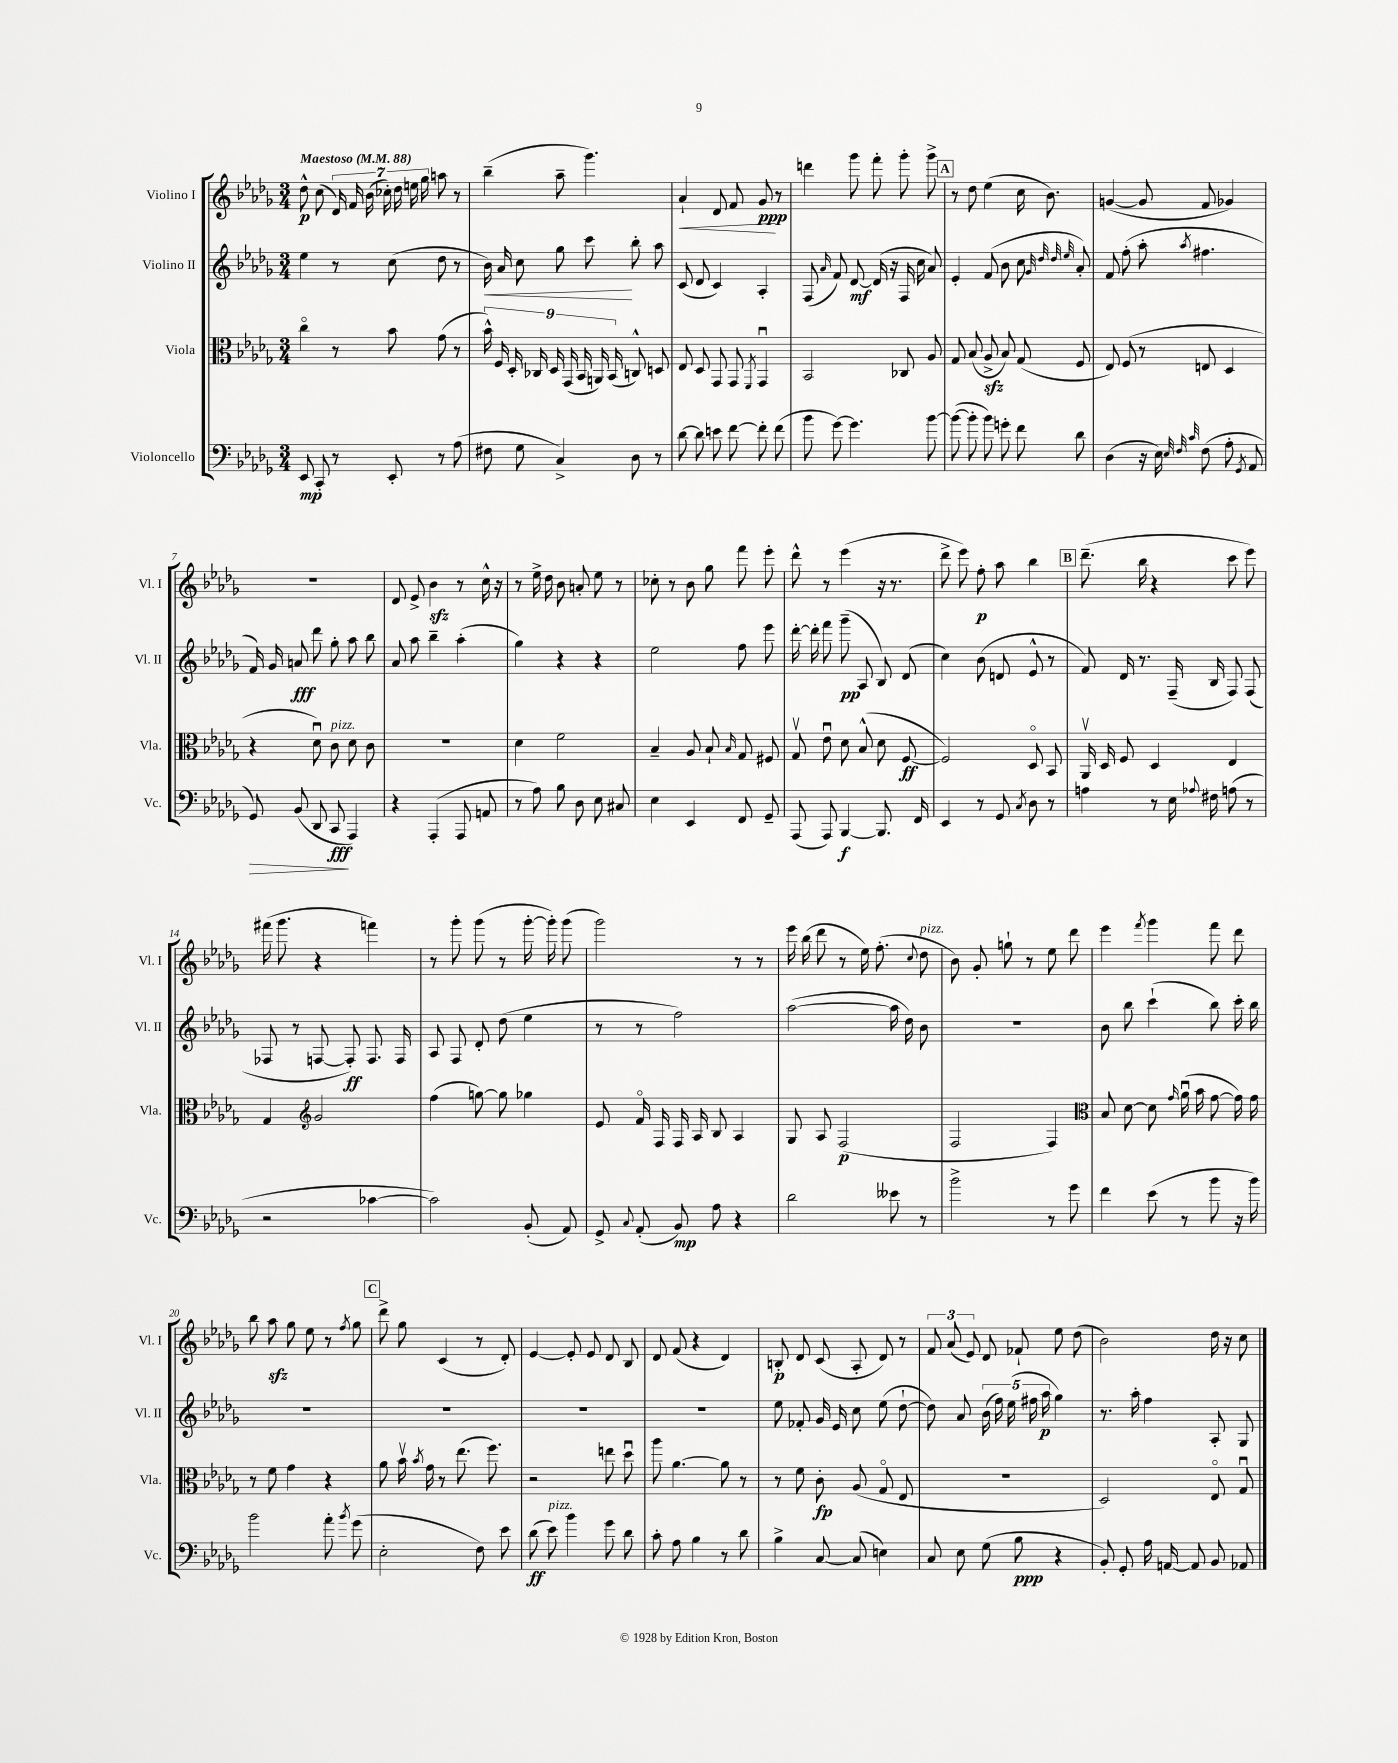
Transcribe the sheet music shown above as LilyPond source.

<<
\new StaffGroup <<
\new Staff = "s0" \with { instrumentName = "Violino I" shortInstrumentName = "Vl. I" } {
    \clef treble \key des \major \numericTimeSignature \time 3/4 \tempo "Maestoso" 4 = 88
    \autoBeamOff des''8-^\p c''8( \tuplet 7/4 { des'16) f'16 bes'16( ces''16-.) des''16 e''16 ges''16 } a''8 r8 |
    bes''4--( aes''8-- ges'''4.) |
    aes'4-!\< des'8 f'8 ges'8\ppp\! r8 |
    d'''4 ges'''8 f'''8-. ges'''8-. ges'''8-> |
    \mark \markup { \box "A" } r8 des''8 ees''4( c''16 bes'8.) |
    g'4~( g'8 f'8 ges'4) |
    R2. |
    des'8 ees'8-> bes'4\sfz r8 c''16-^ r16 |
    r8 ees''16-> des''16 bes'8 a'8-. ees''8 r8 |
    ces''8-. r8 bes'8 ges''8 f'''8 ees'''8-. |
    des'''8-^ r8 ees'''4( r16 r8. |
    des'''8-> ees'''8) f''8-.\p aes''8 bes''4 |
    \mark \markup { \box "B" } des'''8.--( bes''16 r4 c'''8 ees'''8) |
    fis'''16( ges'''8. r4 f'''4) |
    r8 ges'''8-. ges'''8( r8 ges'''16~-. ges'''16-.) ges'''8( |
    ges'''2) r8 r8 |
    ees'''16 bes''16( des'''8 r8 ees''16) f''8.-.( \appoggiatura { c''8 } des''8^\markup { \italic "pizz." } |
    bes'8) ges'8-. g''8-! r8 ees''8 des'''8 |
    ees'''4 \acciaccatura { f'''8 } ges'''4 f'''8 des'''8 |
    bes''8 aes''8\sfz ges''8 ees''8 r8 \acciaccatura { f''8 } ges''8 |
    \mark \markup { \box "C" } des'''8-> ges''8 c'4( r8 des'8-.) |
    ees'4~ ees'8-. ees'8 des'8 bes8 |
    des'8 f'8( r4 des'4) |
    b8-.\p des'8 c'8( aes8-. des'8) r8 |
    \tuplet 3/2 { f'8 aes'8( ees'8) } des'8 fes'8-! ees''8 des''8( |
    bes'2) des''16 r16 c''8 \bar "|." |
}
\new Staff = "s1" \with { instrumentName = "Violino II" shortInstrumentName = "Vl. II" } {
    \clef treble \key des \major \numericTimeSignature \time 3/4
    \autoBeamOff ees''4 r8 c''8( des''8 r8 |
    bes'16\<) aes'16 c''8 ges''8 c'''8\! bes''8-. aes''8 |
    c'8( des'8 c'4) aes4-. |
    f8( \grace { aes'16 } f'8) des'8~\mf des'16( r16 f16 c''16 aes'8) |
    \mark \markup { \box "A" } ees'4-. f'8( bes'8 c''8 \grace { ges'32 des''32 des''32 ees''32 } aes'8-.) |
    f'8 f''8-.( aes''8-. \acciaccatura { aes''8 } fis''4. |
    f'16) ges'16 a'8\fff des'''8 ges''8-. aes''8 bes''8 |
    aes'8 aes''8 bes''4-- aes''4-.( |
    ges''4) r4 r4 |
    ees''2 f''8 ees'''8 |
    des'''16~-. des'''16-. f'''8 ges'''8--\pp( aes8 bes8) des'8( |
    c''4) bes'8( d'8 ees'8-^ r8 |
    \mark \markup { \box "B" } f'8) des'16 r8. f16--( bes16 f8) f8( |
    fes8 r8 f8~ f8-.\ff) f8. f16 |
    aes8 f8 des'8-. des''8( ees''4 |
    r8 r8 f''2) |
    aes''2~( aes''16 des''16) bes'8 |
    R2. |
    bes'8 bes''8 c'''4-!( bes''8) c'''16-. bes''16 |
    R2. |
    \mark \markup { \box "C" } R2. |
    R2. |
    R2. |
    ees''8 fes'8-. ges'16 ees'16 c''8 ees''8( des''8~-! |
    des''8) aes'8 \tuplet 5/4 { bes'16( f''16) ees''16( fis''16 aes''16\p } ges''4) |
    r8. aes''16-. f''4 aes8-. ges8 \bar "|." |
}
\new Staff = "s2" \with { instrumentName = "Viola" shortInstrumentName = "Vla." } {
    \clef alto \key des \major \numericTimeSignature \time 3/4
    \autoBeamOff c''4\flageolet r8 bes'8 ges'8( r8 |
    \tuplet 9/8 { bes'16-^) f16 des16-. ces16 des16 ges,16( bes,16 a,16) bes,16( } c8-^) d8 |
    ees8 des8 ges,8 ges,8 \acciaccatura { f,8 } ges,4\downbow |
    bes,2 ces8 aes8 |
    \mark \markup { \box "A" } ges8 bes8( aes8->\sfz bes8) ges8( f8 |
    ees8) f8( r8 e8 des4 |
    r4 des'8\downbow) c'8^\markup { \italic "pizz." } des'8 c'8 |
    R2. |
    des'4 f'2 |
    bes4-- aes8 bes8-! \grace { bes16 } ges8 fis8 |
    ges8\upbow ees'8\downbow des'8 bes8-^( des'8 f8~\ff |
    f2) des8\flageolet bes,8 |
    \mark \markup { \box "B" } aes,16\upbow des16 f8 des4 ees4 |
    ges4 \clef treble ges'2 |
    f''4( g''8~) g''8 ges''4 |
    ees'8 f'16\flageolet f16 f16 aes16 bes8 aes4 |
    ges8 aes8 f2\p( |
    f2 f4) |
    \clef alto bes8 des'8~ des'8 \grace { ges'16 } aes'16\downbow( bes'16 ges'8~ ges'16) ges'16 |
    r8 f'8 ges'4 r4 |
    \mark \markup { \box "C" } aes'8 bes'16\upbow \acciaccatura { bes'8 } ges'16 r8 ees''8.( f''8.) |
    r2 e''8 des''8\downbow |
    aes''8 aes'4.~ aes'8 r8 |
    r8 f'8 c'8-.\fp aes8( ges8\flageolet ees8 |
    R2. |
    des2) ees8\flageolet ges8\downbow \bar "|." |
}
\new Staff = "s3" \with { instrumentName = "Violoncello" shortInstrumentName = "Vc." } {
    \clef bass \key des \major \numericTimeSignature \time 3/4
    \autoBeamOff ees,8\mp c,8-. r8 ees,8-. r8 aes8( |
    fis8 ges8 c4->) des8 r8 |
    des'8~ des'8 e'8 f'8~ f'8-. f'8( |
    bes'8 ges'8~) ges'4. bes'8~ |
    \mark \markup { \box "A" } bes'8~( bes'8-. bes'8) g'8-. f'8 des'8 |
    des4( r16 ees16) \grace { ees32 f32 c'32 } f8( aes8-. \acciaccatura { ges,8 } aes,8 |
    ges,8\>) bes,8( des,8 c,8\fff\! aes,,4) |
    r4 aes,,4-.( aes,,8 a,8 |
    r8 aes8) bes8 des8 ees8 cis8 |
    ees4 ees,4 f,8 ges,8-- |
    aes,,8( aes,,8) bes,,4~\f bes,,8. f,16 |
    ees,4 r8 ges,8 \acciaccatura { c8 } des8 r8 |
    \mark \markup { \box "B" } a4 r8 ees16 \appoggiatura { aes8 } fis16 a8( r8 |
    r2 ces'4~ |
    ces'2) bes,8-.( aes,8) |
    ges,8-> \appoggiatura { c8 } aes,8-.( bes,8\mp) aes8 r4 |
    des'2 eeses'8 r8 |
    bes'2-> r8 ges'8 |
    f'4 ees'8( r8 bes'8 r16 bes'16) |
    bes'2 aes'8-. \acciaccatura { bes'8 } ges'8( |
    \mark \markup { \box "C" } ees2-. f8) ees'8 |
    des'8\ff( ees'8^\markup { \italic "pizz." }) bes'4 ges'8 des'8 |
    c'8-. aes8 bes4 r8 des'8 |
    bes4-> c8~ c8( e4) |
    c8 ees8 ges8( bes8\ppp r4 |
    bes,8-.) ges,8-. aes16 a,16~ a,8 bes,8 aes,8 \bar "|." |
}
>>
>>
